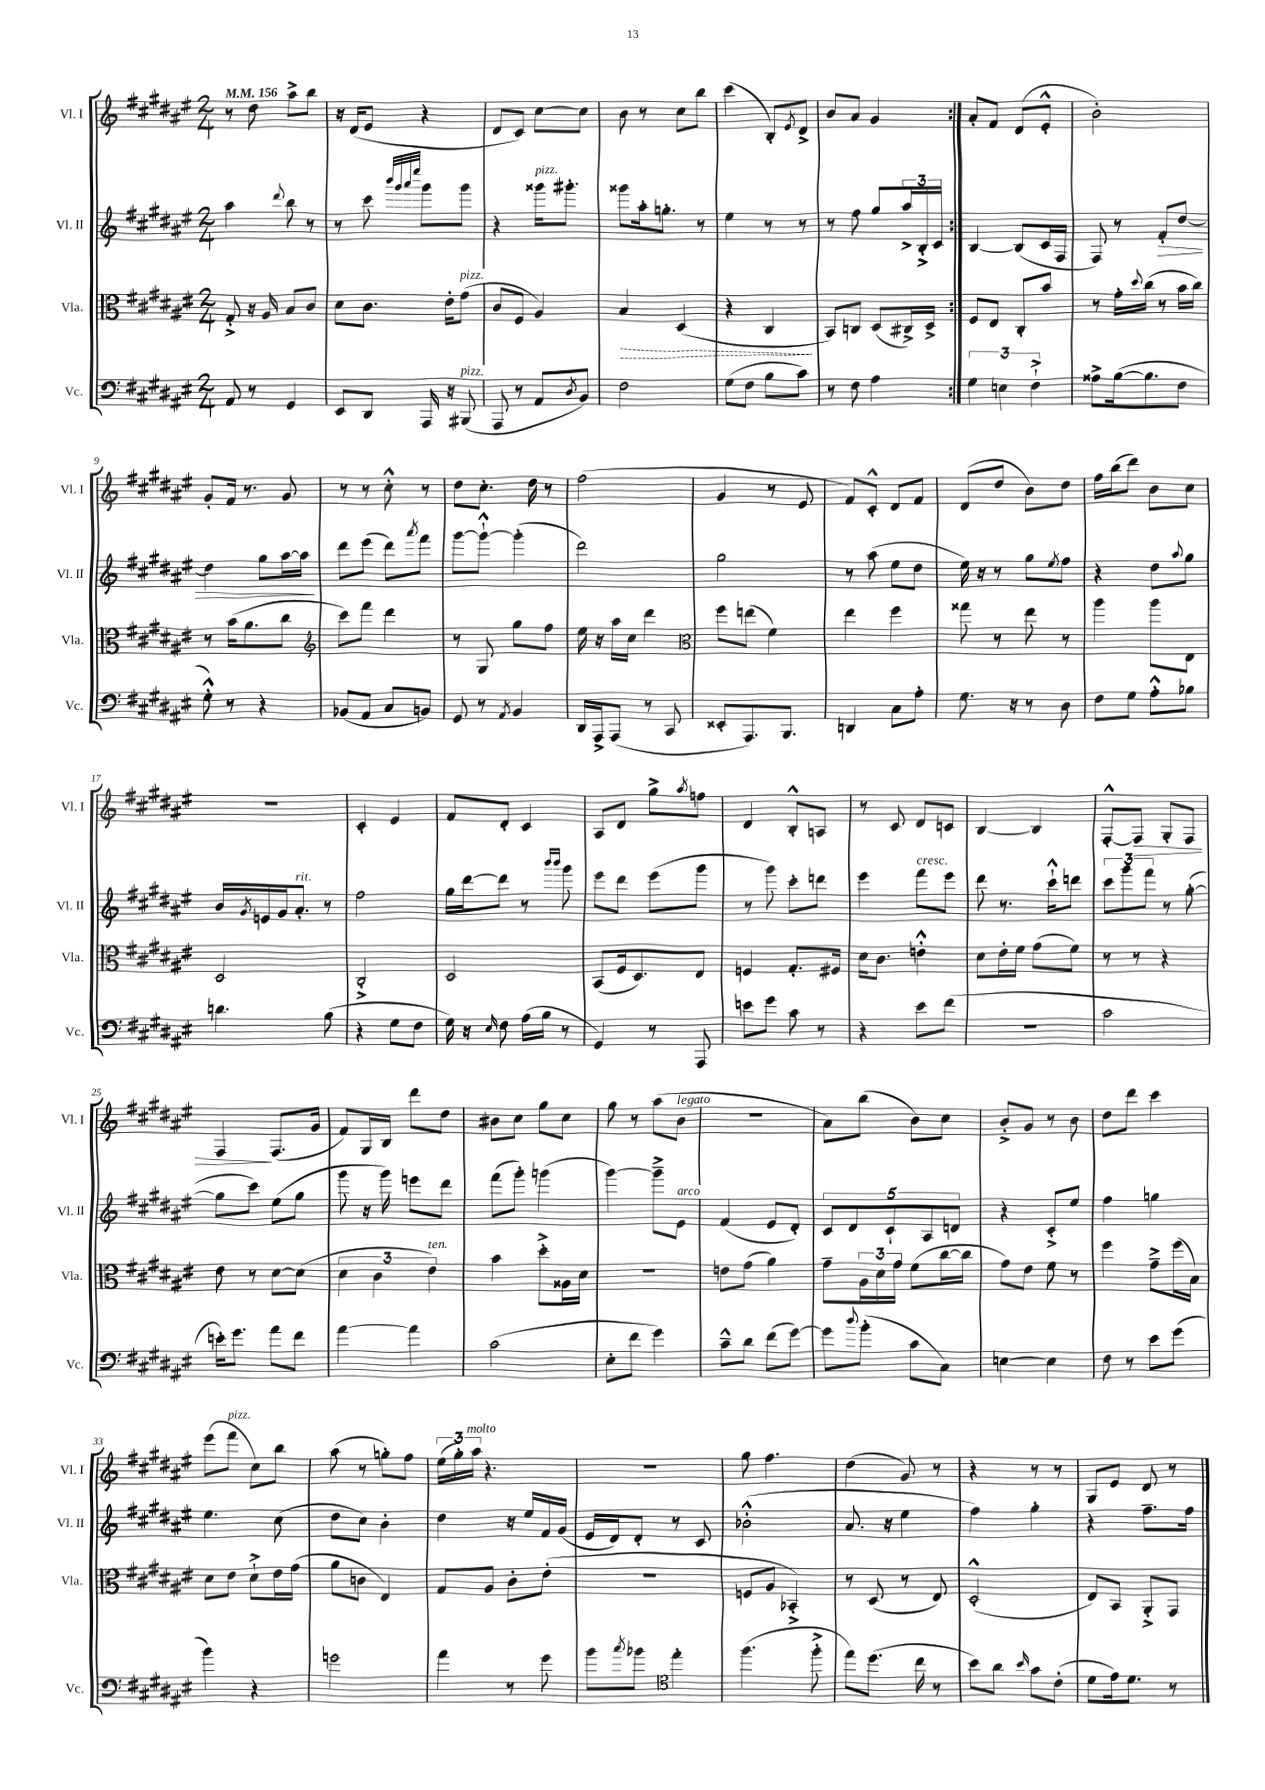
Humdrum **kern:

**kern	**kern	**kern	**kern
*staff4	*staff3	*staff2	*staff1
*clefF4	*clefC3	*clefG2	*clefG2
*k[f#c#g#d#a#e#]	*k[f#c#g#d#a#e#]	*k[f#c#g#d#a#e#]	*k[f#c#g#d#a#e#]
*M2/4	*M2/4	*M2/4	*M2/4
*MM156	*MM156	*MM156	*MM156
8AA#	8G#'^	4aa#	8r
8r	16r	.	8dd#
.	16A#	.	.
.	.	8qqddd#	.
4GG#	8B	8bb	8aa#^
.	8c#	8r	8bb
=	=	=	=
8EE#	8d#	8r	16r
.	.	.	(16d#
8DD#	8.c#	8ccc#	8e#
.	.	32qqbbb	.
.	.	32qqggg#	.
.	.	32qqaaa#	.
.	.	32qqeeee#	.
16AAA#	.	8ggg#	4r
16r	16e#'	.	.
(8BBB#	(8g#	8ggg#	.
=	=	=	=
8AAA#	8c#	4r	8d#
8r	8F#	.	8c#)
8AA#	4A#)	16ggg##	[8cc#
.	.	8.ggg#'	.
8qD#	.	.	.
8BB)	.	.	8cc#]
=	=	=	=
2F#	4B	8ggg##	8b
.	.	16aa#'	8r
.	.	8.gg'	.
.	(4D#	.	8cc#
.	.	8r	8bb
=	=	=	=
(8G#	4r	4ee#	(4ccc#
8F#	.	.	.
8B	4C#	8r	8B')
.	.	.	8qe#
8c#)	.	8r	8d#^
=	=	=	=
8r	8BB)	8r	8b
8F#	8C	8ff#	8a#
4A#	(8D#	8gg#	4g#
.	16C#^)	24aa#^	.
.	.	24B'^	.
.	16D#^	.	.
.	.	24c#	.
=:|!	=:|!	=:|!	=:|!
6G#	8F#	[4B	8a#'
.	8E#	.	8f#
6E	.	.	.
.	8C#'	(8B]	(8d#
6F#`^	.	.	.
.	8b	16c#	8e#'^^
.	.	16F#	.
=	=	=	=
8A##^	8r	8F#)	2b')
([16B	16g#'	8r	.
.	8qqdd#	.	.
8.B]	(16cc#	.	.
.	8r	8f#'	.
8F#	16b	[8dd#	.
.	16cc#)	.	.
=	=	=	=
8G#'^^)	8r	4dd#]	8g#'
8r	(16b	.	16f#
.	8.a#	.	8.r
4r	.	8gg#	.
.	8cc#	[16aa#	8g#
.	.	16aa#]	.
=	=	=	=
*	*clefG2	*	*
(8BB-	8ccc#)	8ddd#	8r
8AA#	8fff#	(8eee#	8r
8C#	4ddd#	8ddd#)	8cc#'^^
.	.	8qaaa#	.
8BB)	.	8fff#	8r
=	=	=	=
8GG#	8r	[8ggg#	8dd#
8r	8G#	8ggg#`^^_	8.cc#'
8qAA#	.	.	.
4BB	8gg#	(4ggg#']	.
.	.	.	16dd#
.	8ff#	.	8r
=	=	=	=
16DD#	16ee#	2ddd#)	(2ff#
16AAA#^	16r	.	.
(8AAA#	16aa#	.	.
.	16cc#	.	.
8r	4ddd#	.	.
8CC#	.	.	.
=	=	=	=
*	*clefC3	*	*
8EE##'	8ff#	2gg#	4g#
8.AAA#)	(8ee	.	.
.	4f#)	.	8r
8.BBB	.	.	.
.	.	.	8e#
=	=	=	=
4DD	4ee#	8r	8f#)
.	.	(8aa#	8c#'^^
8C#	4ff#	8ee#	8d#
8A#'	.	8dd#	8f#
=	=	=	=
8.G#	8gg##	16ee#)	(8d#
.	.	16r	.
.	8r	8r	8dd#
16r	.	.	.
8r	8ee#	8gg#	8b)
.	.	8qee#	.
8D#	8r	8ff#	8dd#
=	=	=	=
8F#	4aa#	4r	16ff#
.	.	.	(16bb
8G#	.	.	8ddd#)
8A#'^^	8aa#	8dd#	8b
.	.	8qqaa#	.
8B-	8E#	8gg#	8cc#
=	=	=	=
4.d	2D#	16b	2r
.	.	8qg#	.
.	.	16e	.
.	.	16g#	.
.	.	8.a#'	.
(8B	.	8r	.
=	=	=	=
4r	2C#'^	2ff#	4c#'
8G#	.	.	4e#
8F#	.	.	.
=	=	=	=
16G#)	2D#	16gg#	8f#
16r	.	[16ddd#	.
16qqE#	.	.	.
8F#	.	8ddd#]	8d#'
(16A#	.	8r	4c#
16B	.	.	.
.	.	16qqbbb	.
.	.	16qqbbb	.
8r	.	8ggg#	.
=	=	=	=
4GG#)	(8BB	8eee#	8A#
.	16F#	8ddd#	8d#
.	8.D#)	.	.
8r	.	(8eee#	8gg#^
.	.	.	8qaa#
8AAA#	8E#	8ggg#	8ff
=	=	=	=
8e	4F	8r	4d#
8g#	.	8ggg#)	.
8c#	8.G#'	8ccc#'	8B'^^
8r	.	8ddd	8A
.	16F#	.	.
=	=	=	=
4r	16d#	4eee#	8r
.	8.c#	.	.
.	.	.	8c#
8e#	4e'^^	8fff#	8d#
(8f#	.	8eee#	8c
=	=	=	=
2r	8d#	8ddd#	[4B
.	16e#'	8.r	.
.	16f#	.	.
.	(8g#	.	4B]
.	.	16ccc#`^^	.
.	8f#)	8ddd	.
=	=	=	=
2c#	8r	12ccc#	[8F#'^^
.	.	12ggg#	.
.	8r	.	8F#]
.	.	12fff#	.
.	4r	8r	8G#'
.	.	([8gg#'	8F#
=	=	=	=
16e')	8e#	8gg#]	4F#
8.g#	.	.	.
.	8r	8ccc#)	.
8a#	[8d#	(8ee#	(8.F#
8f#	(8d#]	8gg#	.
.	.	.	16g#
=	=	=	=
[4a#	6d#	8ggg#	8f#)
.	.	16r	16G#
.	6c#	.	.
.	.	16ggg#)	16B
4a#]	.	8eee	8ddd#
.	6e#)	.	.
.	.	8ddd#	8dd#
=	=	=	=
(2c#	4b	(8fff#	8b#
.	.	8ggg#')	8cc#
.	8dd#'^	(4ggg	8gg#
.	16A##	.	8cc#
.	16d#	.	.
=	=	=	=
8E#'	2r	[4ggg#)	8gg#
8f#	.	.	8r
4g#)	.	8ggg#~^]	(8aa#
.	.	8e#	8b
=	=	=	=
8c#~^^	8e	(4f#	2r
8d#	(8g#	.	.
(8f#	4a#)	8e#	.
[8g#)	.	8d#')	.
=	=	=	=
8g#]	8g#~	10c#	8a#)
.	.	10d#	.
8qqdd#	.	.	.
(8b'	24A#	.	(8bb
.	24d#	.	.
.	.	10c#`	.
.	24g#	.	.
8c#	(8f#	.	8b)
.	.	10A#	.
8C#)	[16cc#	.	8cc#
.	.	10d	.
.	16cc#]	.	.
=	=	=	=
[4E	8g#)	4r	8b'^
.	8e#	.	8g#
4E]	8f#	8c#'^	8r
.	8r	8ee#	8b
=	=	=	=
8F#	4ff#	4ff#	8dd#
8r	.	.	8ddd#
8e#	8g#~^	4gg	4ccc#
(8g#	(16ff#	.	.
.	16B)	.	.
=	=	=	=
4b)	8d#	4.ee#	(8eee#
.	8e#	.	8fff#
4r	8d#`^	.	8cc#)
.	16e#	(8cc#	8bb
.	(16g#	.	.
=	=	=	=
2g	8a#	8dd#	(8aa#
.	8c	8cc#)	8r
.	4E#)	4b'	8gg')
.	.	.	8ff#
=	=	=	=
4a#	8G#	4dd#	(24ee#
.	.	.	24gg#')
.	.	.	24aa#
.	8A#	.	4.r
8r	8c#'	16r	.
.	.	16ee#	.
8g#	(8e#'	16f#	.
.	.	(16g#	.
=	=	=	=
8b	2r	16e#	2r
.	.	16d#)	.
8qcc#	.	.	.
8b-	.	8d#'	.
*clefC4	*	*	*
4ee#'	.	8r	.
.	.	8c#	.
=	=	=	=
(4.ff#	8F	(2b-'^^	8gg#
.	8A#	.	4.ff#
.	4BB-'^)	.	.
8ff#'^	.	.	.
=	=	=	=
8ee#)	8r	8.a#	(4dd#
(8.dd#	(8D#	.	.
.	.	16r	.
.	8r	4ee#	8g#)
16cc#	.	.	.
8r	8E#)	.	8r
=	=	=	=
8b)	(2D#'^^	4ff#)	4r
8a#	.	.	.
16qqb	.	.	.
8g#	.	4gg#'	8r
(8c#'	.	.	8r
=	=	=	=
8d#	8E#)	4r	8G#
16e#)	8BB	.	8e#
8.d#	.	.	.
.	8AA#'^	8.ff#~	8d#
8r	8GG#	.	8r
.	.	16ff#	.
==	==	==	==
*-	*-	*-	*-
